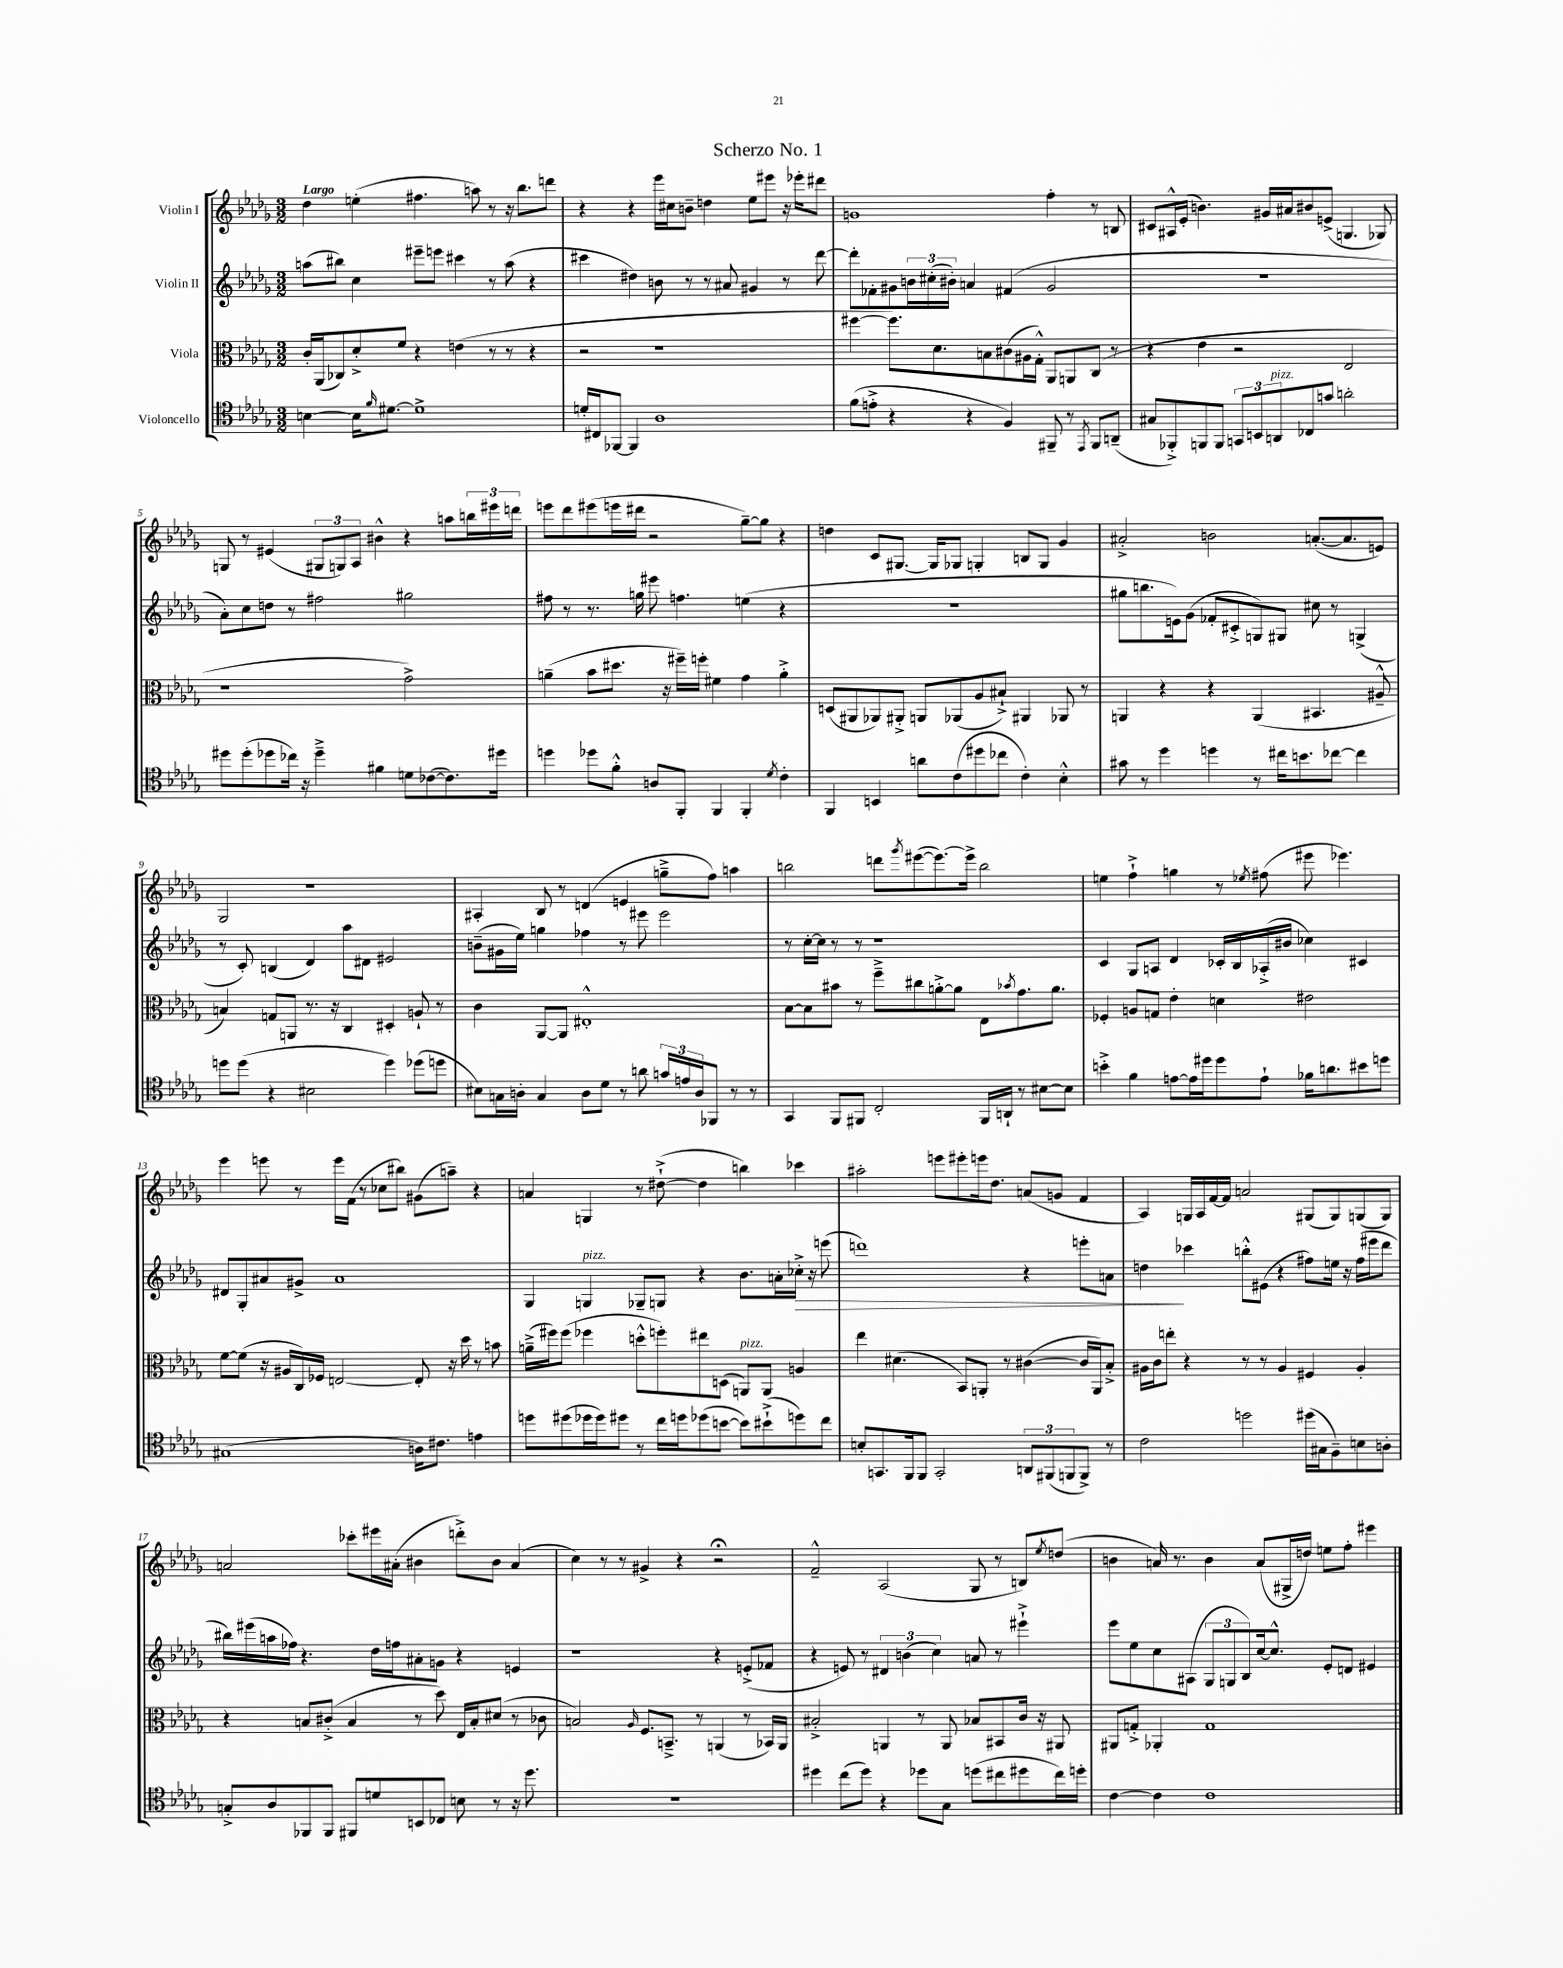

**kern	**kern	**kern	**kern
*staff4	*staff3	*staff2	*staff1
*clefC4	*clefC3	*clefG2	*clefG2
*k[b-e-a-d-g-]	*k[b-e-a-d-g-]	*k[b-e-a-d-g-]	*k[b-e-a-d-g-]
*M3/2	*M3/2	*M3/2	*M3/2
[4B\	16c'/LL	(8aa\L	4dd-\
.	(16AA-/J	.	.
.	8C-/)	8bb#\J)	.
16B\]LK	8d-'^/	4cc\	(4ee'\
16qqf/	.	.	.
[8.d#\J	.	.	.
.	8f/J	.	.
1d#^]	4r	8eee#~\L	4.ff#\
.	.	8eee\J	.
.	(4e\	4ccc#\	.
.	.	.	8aa\)
.	8r	8r	8r
.	8r	(8aa\	16r
.	.	.	8.bb-\L
.	4r	4r	.
.	.	.	8ddd\J
=	=	=	=
16d'/LL	2r	4ccc#\	4r
16C#/J	.	.	.
[8FF-/J	.	.	.
4FF-/]	.	4dd#\)	4r
1A-	1r	8b\	16eee-\LL
.	.	.	16cc#\J
.	.	8r	8b~\J
.	.	8r	4dd\
.	.	8a#/	.
.	.	4g#/	8ee-\L
.	.	.	8eee#\J
.	.	8r	16r
.	.	.	16eee-'\LK
.	.	[8ddd-\	8ddd#\J
=	=	=	=
(8f\L	[4ff#\	8ddd-'\]L	1g
8e'^\J	.	8f-'\	.
4r	8.ff#\]L)	8g#\	.
.	.	24b\L	.
.	.	(24cc#'\	.
.	8.d-\	.	.
.	.	24b#'\JJ)	.
4r	.	4a/	.
.	8B\	.	.
4F/)	(8c#\	(4f#/	.
.	16A#\L	.	.
.	16G-'^^\JJ)	.	.
8FF#~/	8AA-/L	2g#/	4ff'\
8r	8AA/	.	.
8qEE-/	.	.	.
8FF#/L	(8C/J	.	8r
(8AA~/J	8r	.	8B/
=	=	=	=
8G#/L	4r	1.r	8c#/L
8FF-'^/)	.	.	16A#^^/L
.	.	.	(16e-'/JJ
8FF/	4e-\	.	4.b\)
8FF/J	.	.	.
12GG/L	2r	.	.
12BB/	.	.	.
.	.	.	16g#/LL
12AA/	.	.	.
.	.	.	16a#/J
8C-/	.	.	8b#/
8g/J	.	.	(8e^/J
2a'\	2E-/	.	4.G/
.	.	.	8G-/)
=	=	=	=
8dd#\L	1r	8a-'\L)	8G/
(8dd#'\	.	8cc\	8r
8dd-\	.	8dd\J	(4e#/
16cc-\Jk)	.	8r	.
16r	.	.	.
4dd-~^\	.	2ff#\	12G#/L
.	.	.	12G/)
.	.	.	12A-/J
4f#\	.	.	4b#^^\
8d\L	2g-^\)	2gg#\	4r
([8c-\	.	.	.
8.c-\])	.	.	8aa\L
.	.	.	24bb\L
.	.	.	24eee#\
16dd#\Jk	.	.	.
.	.	.	24ddd\JJ
=	=	=	=
4dd\	(4a~\	8ff#\	8eee\L
.	.	8r	8ddd-\
8dd-\L	8b-\L	8.r	(8eee#\
8f'^^\J	8.dd#\J	.	16eee\L
.	.	16gg\	16ddd#\JJ
8A/L	.	8eee#\	2r
.	16r	.	.
8FF'/J	16ff#~\LL)	4.ff\	.
.	16ff'\JJ	.	.
4FF/	4f#\	.	.
4FF'/	4g-\	(4ee\	[8gg-~\L)
.	.	.	8gg-\]J
8qd-/	.	.	.
4c'\	4a'^\	4r	4r
=	=	=	=
4FF/	(8D/L	1.r	4dd\
.	8AA#/	.	.
4BB/	8AA-/)	.	8c/L
.	8AA#'^/J	.	[8.G#/J
8a\L	8AA/L	.	.
.	.	.	16G#/]LK
(8c\	(8AA-/	.	8G-/J
8dd#\	8A-/	.	4G'/
8cc-\J	8B#`^/J)	.	.
4c'\)	4AA#/	.	8B/L
.	.	.	8G/J
4B-'^^\	8AA-/	.	4g-/
.	8r	.	.
=	=	=	=
8g#\	4AA/	8gg#\L	2a#'^/
8r	.	8.bb\	.
4dd-\	4r	.	.
.	.	16e\k)	.
.	.	(8g-\J	.
4dd\	4r	8f-'/L	2b\
.	.	8c#'^/	.
8r	(4AA/	8G/)	.
16cc#\LK	.	8G#/J	.
8.b\	.	.	.
.	4.BB#/	8cc#\	([8.a'/L
[8cc-\J	.	8r	.
.	.	.	8.a/]
4cc-\]	.	(4G^/	.
.	8A#~^^/	.	8e/J)
=	=	=	=
8dd\L	4B/)	8r	2G-/
(8dd\J	.	8c'/)	.
4r	8G/L	(4B/	.
.	8AA/J	.	.
2B#\	8.r	4d-/)	1r
.	16r	.	.
.	4C/	8aa-\L	.
.	.	8d#\J	.
4dd\)	4D#'/	2e#/	.
(8dd-\L	8A`/	.	.
8dd\J	8r	.	.
=	=	=	=
8B#\L)	4c\	(8b~\L	4A#'/
16G\L	.	16g#\L	.
16A'\JJ	.	16ee-\JJ)	.
4G/	[8AA-/L	4gg\	8B-/
.	8AA-/]J	.	8r
8A\L	1E#'^^	4ff-\	(4d/
8d-\J	.	.	.
8r	.	8r	4e/
8a\	.	8eee#\	.
24g/LL	.	2eee#\	8gg~^\L
24e/	.	.	.
24A/J	.	.	.
8FF-/J	.	.	8ff\J)
8r	.	.	4aa\
8r	.	.	.
=	=	=	=
4GG-/	[8B-\L	8r	2bb\
.	8B-\]	[16cc'\LL	.
.	.	16cc\]JJ	.
8FF/L	8b#\J	8r	.
8FF#/J	8r	8r	.
2C'/	8ff~^\L	1r	8ddd\L
.	.	.	8qggg-/
.	8cc#\	.	([8eee#\
.	[8a'^\	.	8.eee#\_)
.	8a\]J	.	.
.	.	.	16eee#^\]Jk
16FF#/LL	8E-\L	.	2bb\
16AA`/JJ	.	.	.
.	8qb-/	.	.
8r	8.g-\	.	.
[8B#\L	.	.	.
.	8.a\J	.	.
8B#\]J	.	.	.
=	=	=	=
4b'^\	4F-'/	4c/	4ee\
4f\	8A/L	8G-/L	4ff`^\
.	8G/J	8A/J	.
[8e\L	4e-'\	4d-/	4gg\
16e\]L	.	.	.
16dd#\J	.	.	.
8dd#\	4d\	16c-'/LL	8r
.	.	16B-/	.
.	.	.	8qee-/
8e`\J	.	(16A-'^/	(8ff#\
.	.	16b#/JJ	.
16f-\LK	2e#\	4cc-\)	8eee#\
8.a\	.	.	.
.	.	.	4.eee-\)
8b#\	.	4c#/	.
8dd\J	.	.	.
=	=	=	=
(1G#	[8f\L	8d#/L	4eee-\
.	(8f\]J	8G-'/	.
.	16r	8a#/	8eee\
.	16A#/LL	.	.
.	16C/)	8g#^/J	8r
.	16F-/JJ	.	.
.	[2E/	1a#	16eee\LL
.	.	.	(16f\JJ
.	.	.	8r
.	.	.	8cc-\L
.	.	.	8bb#\J)
16A\LK)	8E'/]	.	(8g#\L
8.c#\J	.	.	.
.	16r	.	8aa~\J)
.	16dd-\	.	.
4e\	8r	.	4r
.	8b\	.	.
=	=	=	=
8dd\L	(16a~^\LL	4G-/	4a/
.	16ff#\J)	.	.
(8dd#\	(8ff#\J	.	.
16dd-\L	4ff-\	4G/	4G/
16dd-\J)	.	.	.
8dd#\J	.	.	.
8r	8dd'^^\L	8G-~/L	8r
16cc\LL	8ff'\)	8G/J	([8dd#`^\
16dd\J	.	.	.
(8dd-\	8ee#\	4r	4dd#\]
[8b\J	(8D\J	.	.
8b\]L)	8AA/L)	8.b-\L	4bb\)
(8b#`^\	8AA/J	.	.
.	.	16a'\L	.
8dd\)	4A/	16cc-'^\JJ	4ccc-\
.	.	16r	.
8cc\J	.	(8eee\	.
=	=	=	=
8B'/L	4ee-\	1ddd)	2aa#'\
8.GG/	.	.	.
.	(4.d#\	.	.
16FF/k	.	.	.
8FF/J	.	.	.
2GG'/	.	.	8eee\L
.	8BB-/L)	.	8eee#'\
.	8AA'/J	.	16eee\k
.	.	.	8.dd-\J
.	8r	.	.
12AA/L	([4c#\	4r	(8a/L
(12FF#/	.	.	.
.	.	.	8g/J
12FF/	.	.	.
8FF^/J)	16c#/]LL	8eee'\L	4f/
.	16AA/J)	.	.
8r	8B-'^/J	8a\J	.
=	=	=	=
2c\	16A#\LL	4dd\	4A-/)
.	16c\J	.	.
.	8ee'\J	.	.
.	4r	4ccc-\	16G/LL
.	.	.	16A-/
.	.	.	[16f/
.	.	.	16f/]JJ
2dd\	8r	8bb'^^\L	2a/
.	8r	(8e#\J	.
.	4A#/	4r	.
(16dd#\LL	4F#/	8ff#\L)	(8G#/L
16G#\J	.	.	.
8F~\)	.	16ee\Jk	8G#/)
.	.	16r	.
8B\	4A#'/	(16ff#\LL	(8G/
.	.	16eee#\J	.
8A'\J	.	8ddd-\J	8G/J)
=	=	=	=
8G'^/L	4r	16bb#\LL)	2a/
.	.	(16eee#\	.
8A-/	.	16aa\	.
.	.	16ff-\JJ)	.
8FF-/	8B/L	4.r	.
8FF-/J	(8c#'^/J	.	.
8FF#/L	4B/	.	8ccc-'\L
8d/	.	16dd-\LL	16eee#\L
.	.	16ff\J	(16a#'\JJ
8BB/	8r	8a#'\	4b#\
8C-/J	8dd-\)	8g\J	.
8B\	16E-/LL	4r	8ddd'^\L)
.	16B'/J	.	.
8r	(8d#/J	.	8b#\J
16r	8r	4e/	(4a#/
8.dd-\	.	.	.
.	8c-\	.	.
=	=	=	=
1.r	2B/)	1r	4cc\)
.	.	.	8r
.	.	.	8r
.	16qqA-/	.	.
.	8.F/L	.	4g#^/
.	8.BB~^/J	.	.
.	.	.	4r
.	8r	.	.
.	(4AA/	4r	2r;
.	8r	(8e'^/L	.
.	16BB-/LL)	8f-/J	.
.	16AA/JJ	.	.
=	=	=	=
4dd#\	2B#'^/	4r	2f~^^/
(8cc\L	.	8e/)	.
8dd#\J)	.	8r	.
4r	4AA/	6d#/	(2A-/
.	.	(6b\	.
8dd-\L	8r	.	.
.	.	6cc\)	.
8G-\J	8AA/	.	.
(8dd\L	8B-/L	8a/	8G-/
8cc#\	8BB#/	8r	8r
8dd#\	16c/Jk	4eee#`^\	8B/L)
.	16r	.	.
.	.	.	8qee-/
16cc#\L)	8AA#/	.	(8dd/J
16dd'\JJ	.	.	.
=	=	=	=
[4c\	8AA#/L	8eee-\L	4b\
.	8G'^/J	8ee-\	.
4c\]	4AA-'/	8cc\	16a/)
.	.	.	8.r
.	.	(8A#\J	.
1c	1G	12G-/L	4b\
.	.	12G/	.
.	.	12B-/)	.
.	.	[16cc/k	(8a/L
.	.	8.cc^^/]J	.
.	.	.	16G#^/L
.	.	.	16dd/JJ)
.	.	8e-'/L	8ee\L
.	.	8d/J	8ff'\J
.	.	4e#/	4eee#\
==	==	==	==
*-	*-	*-	*-
